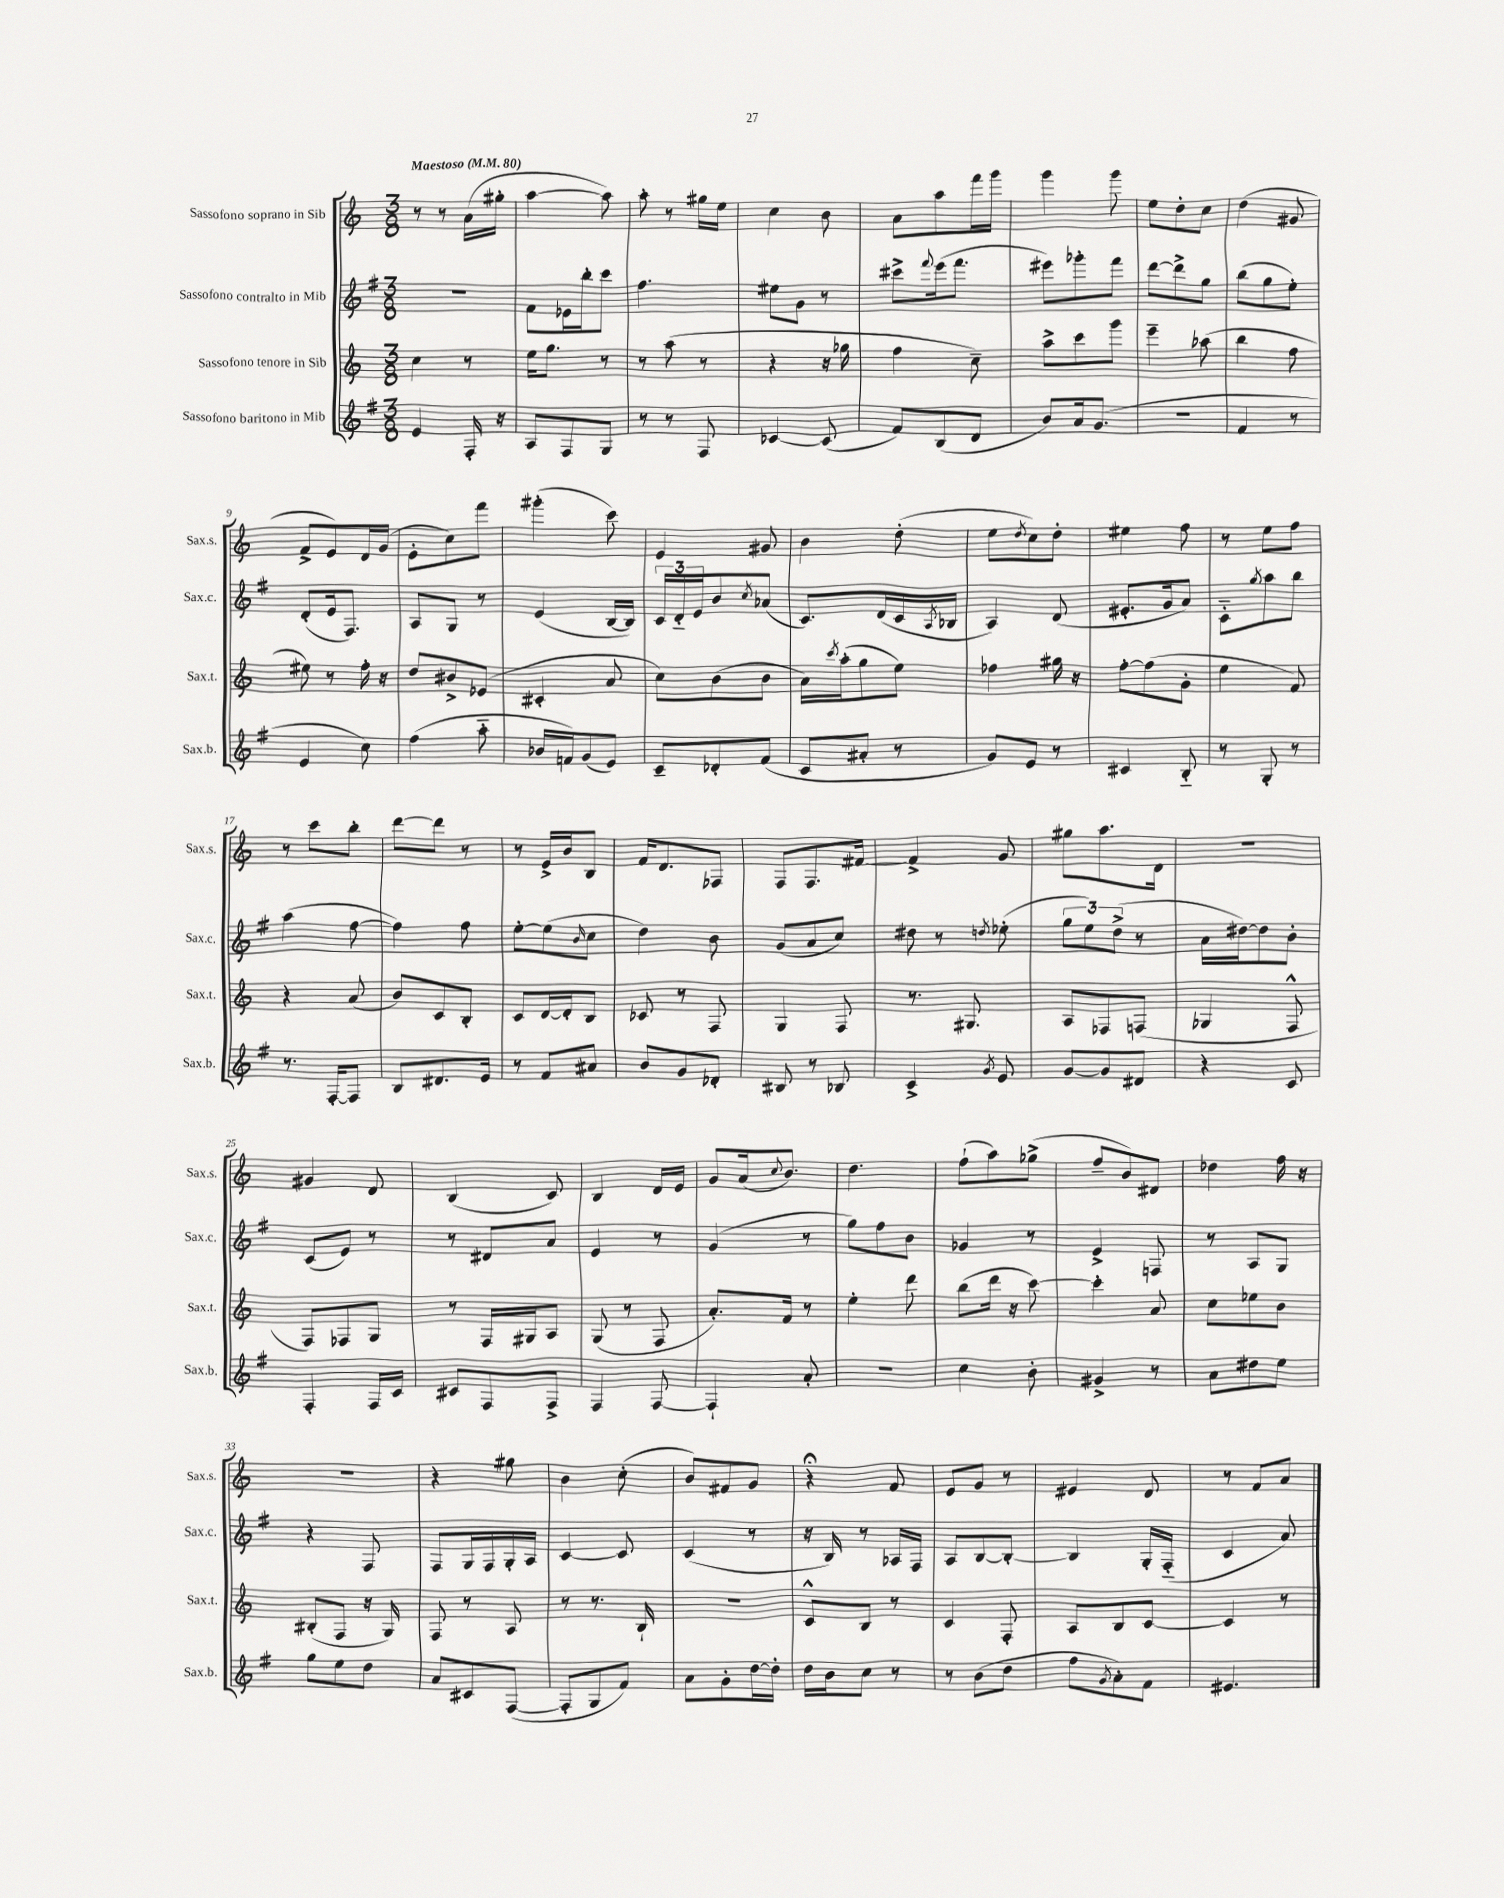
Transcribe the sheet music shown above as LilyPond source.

<<
\new StaffGroup <<
\new Staff = "s0" \with { instrumentName = "Sassofono soprano in Sib" shortInstrumentName = "Sax.s." } {
    \clef treble \key c \major \numericTimeSignature \time 3/8 \tempo "Maestoso" 4 = 80
    r8 r8 a'16( gis''16-. |
    a''4~ a''8) |
    a''8-. r8 gis''16 e''16 |
    c''4 b'8 |
    a'8 a''8 f'''16 g'''16 |
    g'''4 g'''8 |
    e''8 d''8-. c''8 |
    d''4( gis'8 |
    f'8-> e'8) d'16 g'16( |
    e'8-. c''8) f'''8 |
    gis'''4-.( c'''8) |
    e'4 gis'8 |
    b'4 d''8-.( |
    e''8 \acciaccatura { d''8 } c''8) d''8-. |
    eis''4 f''8 |
    r8 e''8 f''8 |
    r8 c'''8 b''8-. |
    d'''8~ d'''8 r8 |
    r8 e'16-> b'16 b8 |
    f'16 d'8. fes8 |
    f8 f8. fis'16~ |
    fis'4-> g'8 |
    gis''8 a''8. d'16 |
    R4. |
    gis'4 d'8 |
    b4( c'8) |
    b4 d'16 e'16 |
    g'8 a'16( \appoggiatura { c''8 } b'8.) |
    d''4. |
    f''8-!( a''8) ges''8->( |
    f''8-- b'8) dis'8 |
    des''4 f''16 r16 |
    R4. |
    r4 gis''8 |
    b'4 c''8-.( |
    b'8) fis'8 g'8 |
    r4\fermata f'8 |
    e'8 g'8 r8 |
    eis'4 d'8 |
    r8 f'8 a'8 \bar "|." |
}
\new Staff = "s1" \with { instrumentName = "Sassofono contralto in Mib" shortInstrumentName = "Sax.c." } {
    \clef treble \key g \major \numericTimeSignature \time 3/8
    R4. |
    fis'8 ees'16 b''16-. c'''8 |
    fis''4. |
    eis''8 g'8 r8 |
    cis'''8-> \appoggiatura { fis'''8 } e'''16( fis'''8. |
    eis'''8) ges'''8-. fis'''8 |
    d'''8~ d'''8-> g''8 |
    b''8( g''8 e''8-.) |
    d'8-.( e'16 fis8.) |
    a8 g8 r8 |
    e'4( b16~ b16) |
    \tuplet 3/2 { c'16 d'16-_ e'16 } b'8 \acciaccatura { c''8 } aes'8( |
    c'8.) d'16( c'16 \acciaccatura { a8 } bes16 |
    a4) d'8( |
    eis'8.-. g'16 a'8) |
    c'8-_ \acciaccatura { g''8 } a''8 b''8 |
    a''4( fis''8~ |
    fis''4) fis''8 |
    e''8~-. e''8( \grace { b'16 } c''8 |
    d''4) b'8 |
    g'8( a'8 c''8) |
    dis''8 r8 \acciaccatura { d''8 } ees''8-.( |
    \tuplet 3/2 { g''8 e''8) d''8->( } r8 |
    a'16 dis''16~) dis''8 b'8-. |
    c'8( e'8) r8 |
    r8 dis'8 a'8 |
    e'4 r8 |
    g'4( r8 |
    g''8) fis''8 b'8 |
    ges'4 r8 |
    e'4-> f8 |
    r8 a8 g8 |
    r4 fis8 |
    fis8 g16 fis16 g16-. a16 |
    c'4~ c'8 |
    c'4( r8 |
    r16 b16) r8 aes16 fis16 |
    a8 b8~ b8~-. |
    b4 g16-. fis16-_( |
    c'4 a'8) \bar "|." |
}
\new Staff = "s2" \with { instrumentName = "Sassofono tenore in Sib" shortInstrumentName = "Sax.t." } {
    \clef treble \key c \major \numericTimeSignature \time 3/8
    c''4 r8 |
    e''16 g''8. r8 |
    r8 a''8( r8 |
    r4 r16 ges''16 |
    f''4 c''8--) |
    a''8-> c'''8 g'''8 |
    e'''4-- aes''8( |
    b''4 f''8 |
    eis''8) r8 f''16-. r16 |
    d''8 bis'8-> ees'8( |
    cis'4-. a'8 |
    c''8) b'8( b'8 |
    a'16) \acciaccatura { c'''8 } a''16-.( g''8 e''8) |
    fes''4 gis''16 r16 |
    f''8~-. f''8( g'8-. |
    e''4 f'8) |
    r4 a'8( |
    b'8) c'8 b8-. |
    c'8 d'16~ d'16-. b8 |
    ces'8 r8 f8 |
    g4 f8 |
    r8. gis8. |
    a8 fes8 f8( |
    ges4 f8-^ |
    f8) fes8 g8 |
    r8 f16 gis16 a8 |
    g8( r8 f8 |
    a'8.-.) f'16 r8 |
    e''4-. d'''8 |
    b''8( d'''16 r16 c'''8~) |
    c'''4-. a'8 |
    c''8 ees''8 b'8 |
    bis8-.( f8 r16 g16) |
    f8 r8 a8 |
    r8 r8. b16-! |
    R4. |
    c'8-^ b8 r8 |
    c'4 f8-. |
    a8 b8 c'8~ |
    c'4 r8 \bar "|." |
}
\new Staff = "s3" \with { instrumentName = "Sassofono baritono in Mib" shortInstrumentName = "Sax.b." } {
    \clef treble \key g \major \numericTimeSignature \time 3/8
    e'4 fis16-. r16 |
    a8 fis8 g8 |
    r8 r8 fis8 |
    ces'4~ ces'8( |
    fis'8) b8( d'8 |
    b'8) a'16 g'8.( |
    R4. |
    fis'4 r8 |
    e'4 c''8) |
    fis''4( a''8-_ |
    bes'16 f'16) g'8( e'8) |
    c'8-- des'8-. fis'8( |
    c'8 ais'8-. r8 |
    g'8) e'8 r8 |
    cis'4 b8-_ |
    r8 g8-. r8 |
    r8. fis16~-. fis8 |
    b8 dis'8. e'16 |
    r8 fis'8 ais'8 |
    b'8 g'8 des'8-. |
    bis8 r8 bes8 |
    c'4-> \acciaccatura { g'8 } e'8 |
    g'8~ g'8 dis'8 |
    r4 c'8 |
    fis4-. fis16 c'16 |
    cis'8 fis8 fis8-> |
    fis4 fis8~ |
    fis4-! a'8-. |
    R4. |
    c''4 b'8-. |
    gis'4-> r8 |
    a'8 dis''8 e''8 |
    g''8 e''8 d''8 |
    a'8 cis'8 fis8~( |
    fis8-. g8 fis'8) |
    a'8 g'8-. d''16~ d''16-. |
    d''16 b'16 c''8 r8 |
    r8 b'8( d''8 |
    fis''8 \acciaccatura { g'8 } a'8-.) fis'8 |
    eis'4. \bar "|." |
}
>>
>>
